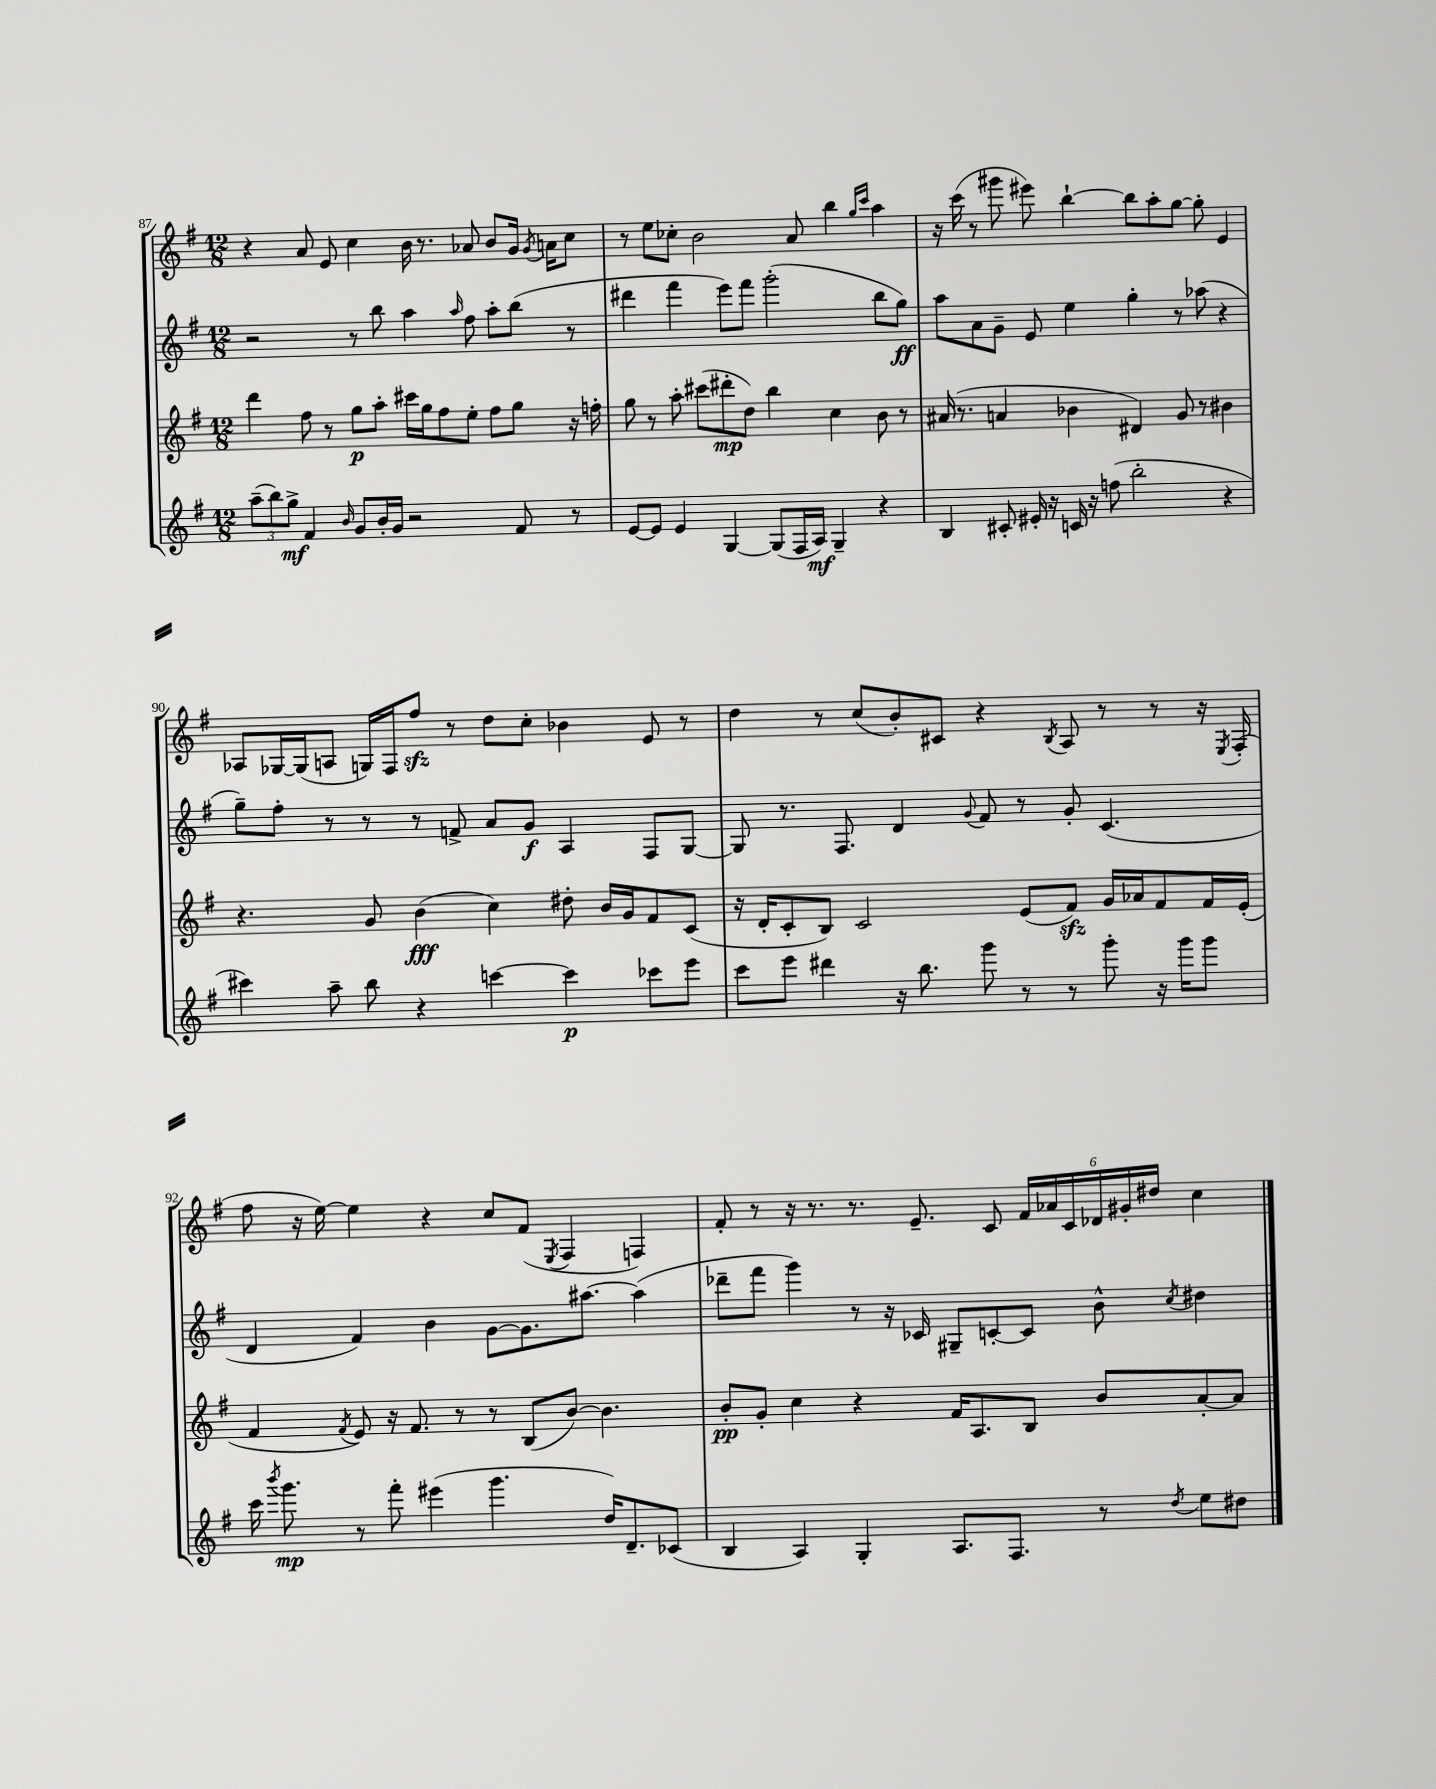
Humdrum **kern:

**kern	**kern	**kern	**kern
*staff4	*staff3	*staff2	*staff1
*clefG2	*clefG2	*clefG2	*clefG2
*k[f#]	*k[f#]	*k[f#]	*k[f#]
*M12/8	*M12/8	*M12/8	*M12/8
(12aa~\L	4ddd\	2r	4r
12bb\)	.	.	.
12gg^\J	.	.	.
4f#/	8ff#\	.	8a/
.	8r	.	8e/
16qqb/	.	.	.
8g/L	8gg\L	8r	4cc\
16b'/L	8aa'\J	8bb\	.
16g/JJ	.	.	.
2r	16ccc#\LL	4aa\	16b\
.	16gg\J	.	8.r
.	8ff#\	.	.
.	.	16qqaa/	.
.	8ee'\J	8ff#\	8a-/
.	8ff#\L	8aa'\L	8b/L
8f#/	8gg\J	(8bb\J	16g/Jk
.	.	.	8qg/
.	.	.	16a\LK
8r	16r	8r	8cc\J
.	16ff'\	.	.
=	=	=	=
[8e/L	8gg\	4ddd#\	8r
8e/]J	8r	.	8ee\L
4e/	8aa'\	4fff#\	8cc-'\J
.	(8ccc#\L	.	2b\
[4G/	8ddd#'\	8eee\L)	.
.	8dd\J)	8fff#\J	.
(8G/]L	4bb\	(2ggg'\	.
16F#/L	.	.	8a/
16A/JJ)	.	.	.
4G~/	4cc\	.	4bb\
.	.	.	16qqgg/LL
.	.	.	16qqccc/JJ
4r	8b\	8bb\L	4aa\
.	8r	8gg\J)	.
=	=	=	=
4B/	(16a#/	8aa\L	16r
.	8.r	.	(16ccc\
.	.	8a\	8r
8c#'/	4a/	8g~\J	8ggg#\
16e#'/	.	8e/	8eee#\)
16r	.	.	.
16c/	4b-\	4ee\	[4bb`\
16r	.	.	.
(8ff\	.	.	.
2bb'\	4d#/)	4gg'\	8bb\]L
.	.	.	8aa'\
.	8g/	8r	[8gg\J
.	8r	(8aa-\	8gg'\]
4r	4b#\	4r	4e/
=	=	=	=
4ccc#\)	4.r	8gg~\L)	8A-/L
.	.	8ff#'\J	[16G-/L
.	.	.	(16G-/]J
8aa~\	.	8r	8A/J
8bb\	8g/	8r	16G/LL)
.	.	.	16F#/J
4r	(4b\	8r	8ff#/J
.	.	8f^/	8r
[4ccc\	4cc\)	8a/L	8dd\L
.	.	8g/J	8cc'\J
4ccc\]	8dd#'\	4A/	4b-\
.	16b/LL	.	.
.	16g/J	.	.
8ccc-\L	8f#/	8F#/L	8e/
8eee\J	(8c/J	[8G/J	8r
=	=	=	=
8ccc\L	16r	8G/]	4dd\
.	16d'/LK	.	.
8eee\J	8c'/	8.r	.
4ddd#\	8B/J)	.	8r
.	.	8.F#/	.
.	2c/	.	(8cc/L
16r	.	4d/	8b'/)
8.bb\	.	.	.
.	.	.	8c#/J
.	.	8qqg/	.
8ggg\	.	8f#/	4r
8r	(8e/L	8r	.
.	.	.	8qB/
8r	8f#/J)	8g'/	8A/
8ggg'\	16g/LL	(4.c/	8r
.	16a-/J	.	.
16r	8f#/	.	8r
16ggg\LK	.	.	.
8ggg\J	16f#/L	.	16r
.	.	.	8qE/
.	(16e'/JJ	.	(16F#'/
=	=	=	=
16ccc\	4f#/	4d/	8ff#\
8qbbb/	.	.	.
8.ggg\	.	.	.
.	.	.	16r
.	.	.	[16ee\)
.	8qf#/	.	.
8r	8e/)	4f#/)	4ee\]
8fff#'\	16r	.	.
.	8.f#/	.	.
(4eee#\	.	4b\	4r
.	8r	.	.
4.ggg\	8r	[8g\L	8cc/L
.	(8B/L	8.g\]	(8f#/J
.	.	.	8qE/
.	[8b/J)	.	4F#/
.	.	[8.aa#\J	.
16dd/LK)	4.b\]	.	.
8.d~/	.	.	.
.	.	(4aa#\]	4F/)
(8c-/J	.	.	.
=	=	=	=
4B/	8b'/L	8ddd-~\L	8f#'/
.	8g'/J	8fff#\J	8r
4A/)	4cc\	4ggg\)	16r
.	.	.	8.r
4G'/	4r	8r	8.r
.	.	16r	.
.	.	16c-/	8.e~/
8.A/L	16f#/LK	8G#~/L	.
.	8.A/	.	.
.	.	[8c'/	8c/
8.F#/J	.	.	.
.	8B/J	8c/]J	24f#/LL
.	.	.	24a-/
.	.	.	24c/
8r	8b/L	8b^^\	24d-/
.	.	.	24g#'/
.	.	.	24dd#/JJ
8qdd/	.	8qcc/	.
8ee\L	[8a'/	4dd#\	4cc\
8dd#\J	8a/]J	.	.
==	==	==	==
*-	*-	*-	*-
